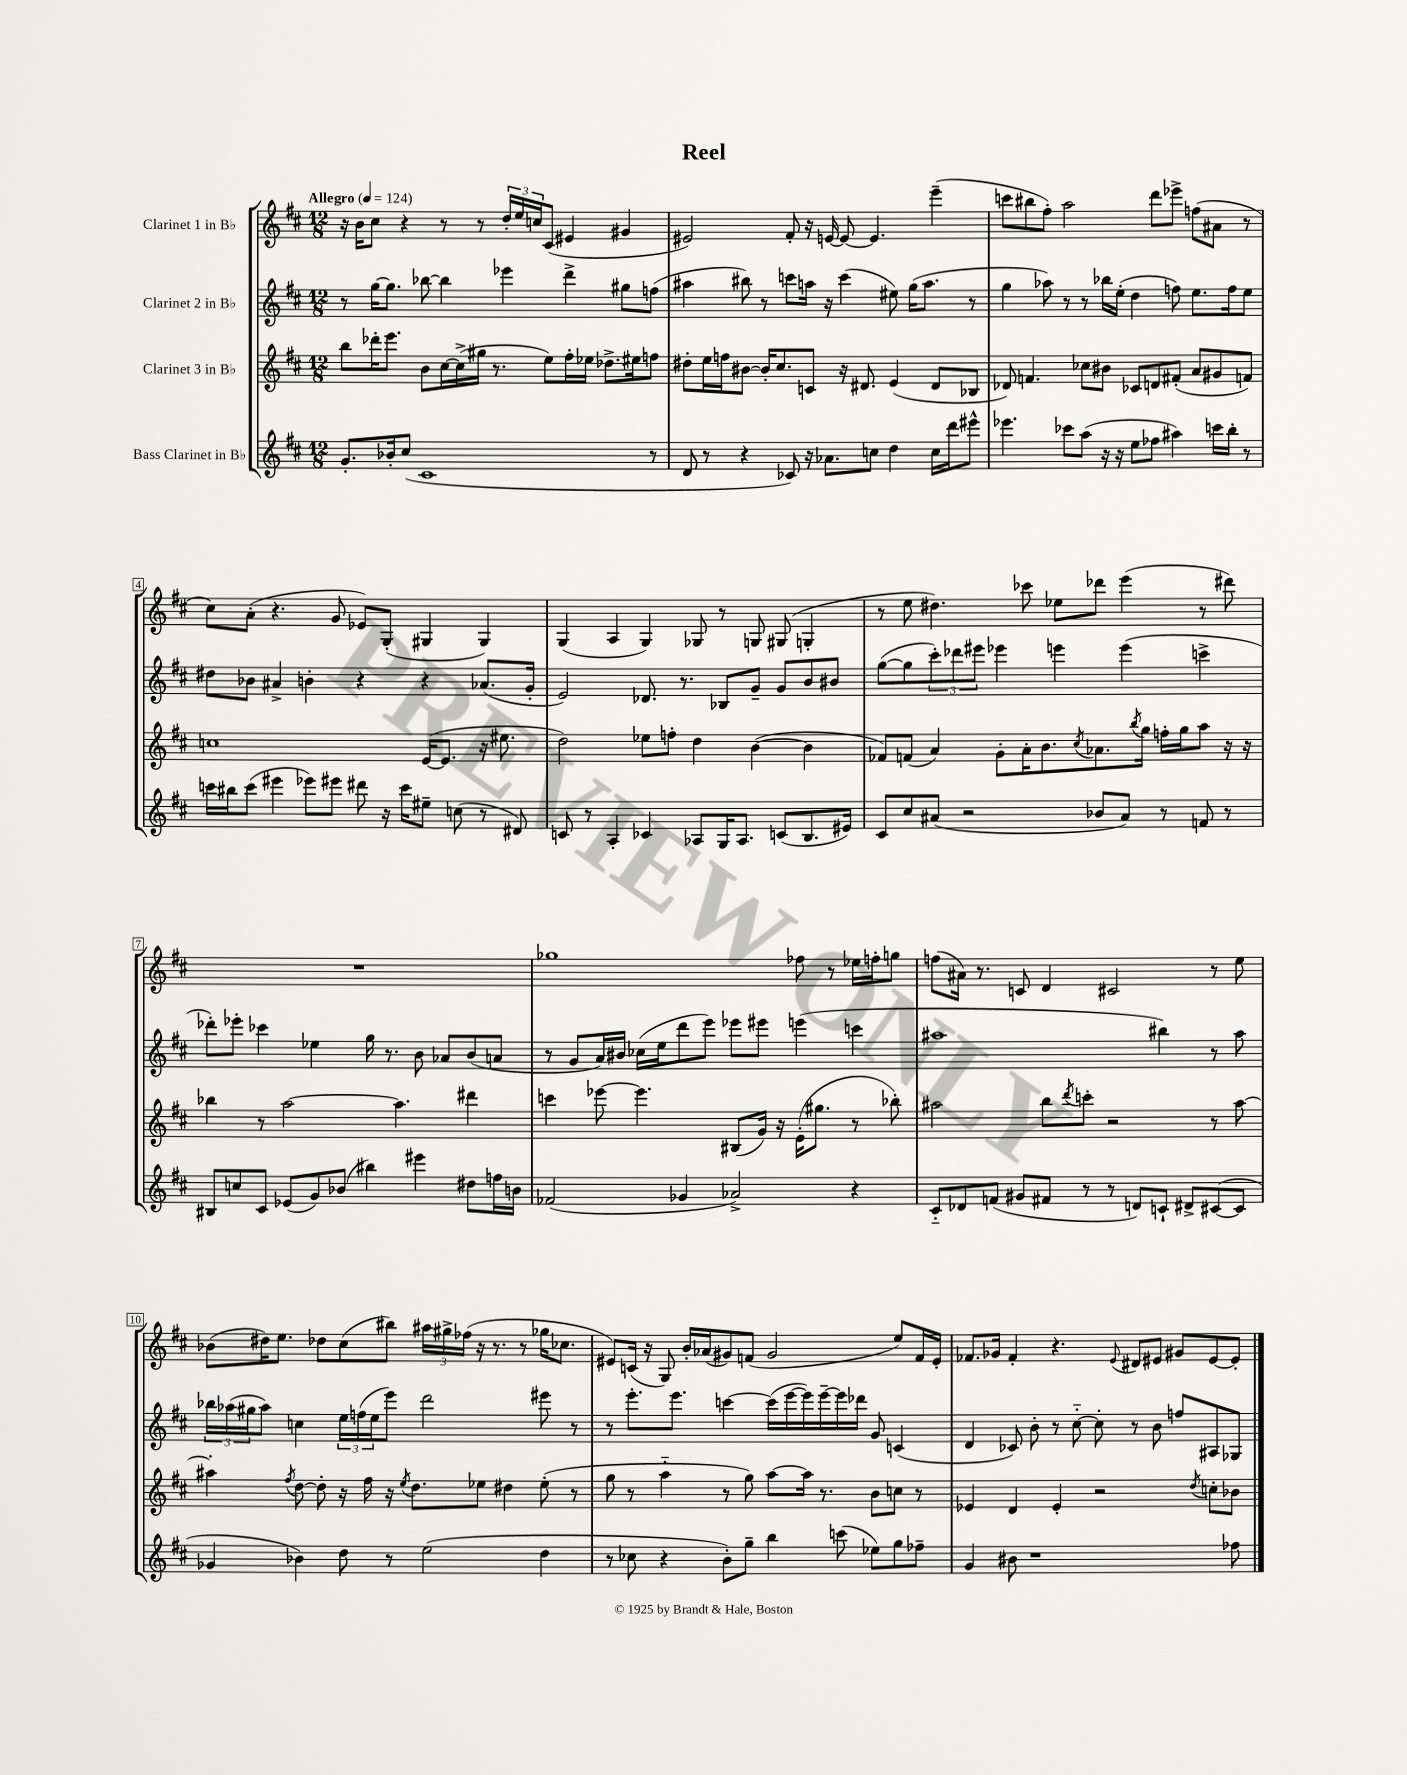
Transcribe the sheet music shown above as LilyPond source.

\header { title = "Reel" }
<<
\new StaffGroup <<
\new Staff = "s0" \with { instrumentName = "Clarinet 1 in Bb" } {
    \clef treble \key d \major \numericTimeSignature \time 12/8 \tempo "Allegro" 4 = 124
    r16 b'16 cis''8 r4 r8 r8 \tuplet 3/2 { d''16-. e''16 c''16 } cis'8( eis'4 gis'4 |
    eis'2) fis'8-. r16 e'16~ e'8~ e'4. e'''4--( |
    c'''8 bis''8 fis''8-.) a''2 d'''8 ees'''8-> f''8( ais'8 r8 |
    cis''8) a'8-.( r4. g'8 ees'8) g8-.( gis4 gis4) |
    g4( a4 g4) ges8 r8 g8 gis8( g4-. |
    r8 e''8 dis''4.) ces'''8 ees''8 des'''8 e'''4( r8 dis'''8) |
    R1. |
    ges''1 fes''8 r8 ees''16 f''16-. g''8 |
    f''8( ais'16) r8. c'8 d'4 cis'2 r8 e''8 |
    bes'8( dis''16) e''8. des''8 cis''8( bis''8) \tuplet 3/2 { ais''16 gis''16-> fes''16( } r16 r8. r8 ges''16 ces''8. |
    eis'8) c'16( r16 g8) b'16-. aes'16( gis'8) f'8( gis'2 e''8) f'16 eis'16-. |
    fes'8. ges'16 fes'4-. r4. \appoggiatura { e'8 } dis'8 eis'8 gis'8 eis'8~ eis'8-. \bar "|." |
}
\new Staff = "s1" \with { instrumentName = "Clarinet 2 in Bb" } {
    \clef treble \key d \major \numericTimeSignature \time 12/8
    r8 g''16~ g''8. bes''8~ bes''4 ees'''4 d'''4-> gis''8 f''8( |
    ais''4 bis''8) r8 c'''8 a''16 r16 c'''4( eis''8) g''16( a''8. r8 |
    g''4 aes''8) r8 r8 bes''16 e''16-.( d''4 f''8) e''8. f''16 e''8 |
    dis''8 bes'8 ais'4-> b'4-. r4 r4 aes'8.( g'16-. |
    e'2) des'8. r8. bes8 g'8-- g'8 b'8 bis'8 |
    g''8~( g''8 \tuplet 3/2 { cis'''8-.) des'''8 eis'''8 } ees'''4 e'''4 e'''4( c'''4-> |
    des'''8-.) ees'''8-. ces'''4 ees''4 g''16 r8. b'8 aes'8 b'8( a'8 |
    r8 g'8 a'16) bis'16 ces''16( e''16 d'''8 e'''8) ees'''8 eis'''8 e'''4( c'''4 |
    ais''1 bis''4) r8 ais''8 |
    \tuplet 3/2 { bes''16 aes''16( gis''16 } aes''8) c''4 \tuplet 3/2 { e''16 f''16( e''16 } e'''8) d'''2 eis'''8 r8 |
    r8 e'''8.-. e'''8. c'''4~ c'''16( e'''16~ e'''16) e'''16~-- e'''16 des'''16 g'8 c'4( |
    d'4 ces'8) b'8-. r8 cis''8~-_ cis''8-. r8 b'8 f''8 ais8 ges8 \bar "|." |
}
\new Staff = "s2" \with { instrumentName = "Clarinet 3 in Bb" } {
    \clef treble \key d \major \numericTimeSignature \time 12/8
    b''8 des'''16-. e'''8. b'8 cis''16~ cis''16->( gis''16 r8. e''8) fis''16-. ees''16 des''8.-> eis''16 f''8 |
    dis''8-. e''16 f''16 bis'8~ bis'16-. cis''8. c'8 r16 dis'8. e'4( dis'8 bes8 |
    des'8) f'4. ces''8 bis'8 ces'8 d'8 fis'8-.( a'8 gis'8 f'8) |
    c''1 e'16~( e'8. r16 eis''8. |
    d''2) ees''8 f''8-. d''4 b'4~( b'4 |
    fes'8) f'8( a'4) g'8-. a'16-. b'8. \acciaccatura { cis''8 } aes'8. \acciaccatura { b''8 } g''16 f''16-. g''16 a''8 r16 r16 |
    bes''4 r8 a''2~ a''4. dis'''4 |
    c'''4 ees'''8~ ees'''4. bis8( g'16) r16 e'16-.( gis''8. r8 bes''8-.) |
    ais''2 b''8 \acciaccatura { d'''8 } c'''8-. r2 r8 ais''8~ |
    ais''4-. \acciaccatura { fis''8 } d''8~ d''8-. r16 fis''16 r16 \acciaccatura { e''8 } d''8. ees''8 dis''4 ees''8-.( r8 |
    g''8 r8 a''4-_ r8 g''8) a''8~ a''16 r8. b'8 c''8 r8 |
    ees'4 d'4 ees'4-. r2 \acciaccatura { d''8 } c''8-. bes'8 \bar "|." |
}
\new Staff = "s3" \with { instrumentName = "Bass Clarinet in Bb" } {
    \clef treble \key d \major \numericTimeSignature \time 12/8
    g'8.-. bes'16-. cis''8( cis'1 r8 |
    d'8 r8 r4 ces'8) r16 aes'8. c''8 d''4 c''16 d'''16 eis'''8-^ |
    ees'''4. ces'''8 a''8( r16 r16 e''8 fes''8 ais''4) c'''16 b''16-. r8 |
    c'''16 bis''16 c'''8( eis'''4 ees'''8) eis'''8 dis'''8 r16 c'''16 eis''8-- c''8( r8 dis'8) |
    c'8 r8 a4-. ces'4 aes8 g16 aes8. c'8( b8. eis'16) |
    cis'8 cis''8 ais'8( r2 bes'8 ais'8) r8 f'8 r8 |
    bis8 c''8 cis'8 ees'8( g'8) bes'8( bis''4) eis'''4 dis''8 f''16 b'16 |
    fes'2( ges'4 aes'2->) r4 |
    cis'8-_ des'8 f'8( gis'8 fis'8 r8 r8 d'8) c'8-! dis'8-> cis'8~( cis'8 |
    ges'4 bes'4) d''8 r8 e''2( d''4 |
    r8 ces''8 r4 b'8-.) g''8-- b''4 c'''8( ees''8) g''8 fes''8-- |
    g'4 bis'8 r1 fes''8 \bar "|." |
}
>>
>>
\layout { \context { \Score \override BarNumber.stencil = #(make-stencil-boxer 0.1 0.3 ly:text-interface::print) } }
